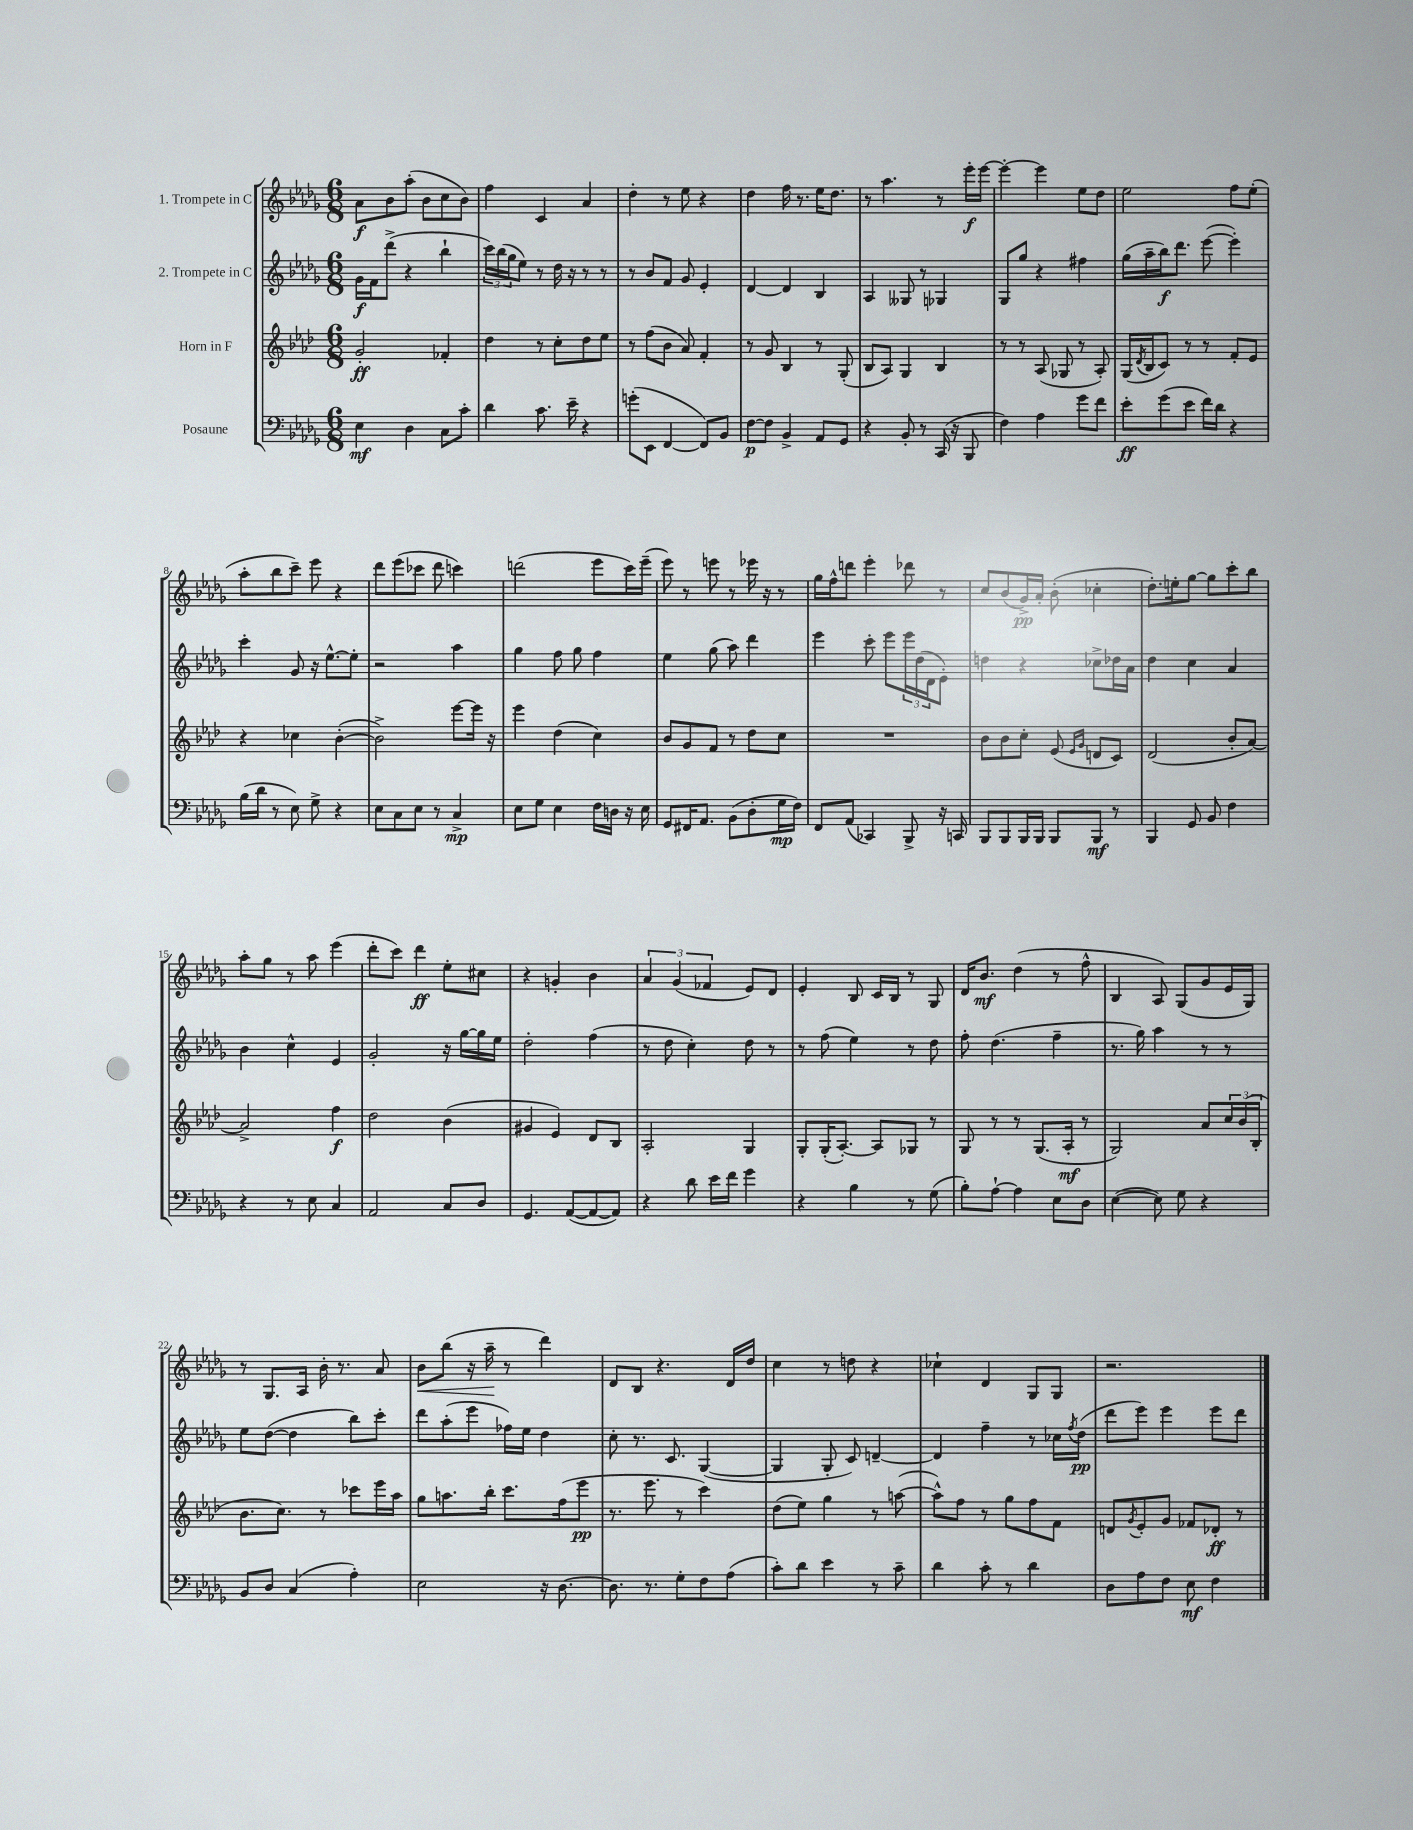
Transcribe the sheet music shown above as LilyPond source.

<<
\new StaffGroup <<
\new Staff = "s0" \with { instrumentName = "1. Trompete in C" } {
    \clef treble \key des \major \numericTimeSignature \time 6/8
    aes'8\f bes'8 aes''8-.( bes'8 c''8 bes'8) |
    f''4 c'4 aes'4 |
    des''4-. r8 ees''8 r4 |
    des''4 f''16 r8. ees''16 des''8. |
    r8 aes''4. r8 ees'''16-.\f ees'''16~ |
    ees'''4~-. ees'''4 ees''8 des''8 |
    ees''2 f''8 ees''8-.( |
    aes''8-. bes''8 c'''8--) ees'''8 r4 |
    des'''8 ees'''8( ces'''8 des'''8 c'''4) |
    d'''2( ees'''8 c'''16) ees'''16--( |
    ees'''8) r8 e'''8 r8 ees'''16 r16 r8 |
    ges''16 f''16-^ d'''8 ees'''4-. des'''8 r8 |
    c''8 bes'8( ges'16->\pp) aes'16-. bes'8-.( ces''4-. |
    des''8.-.) e''16-. ges''8~ ges''8 c'''8-. bes''8 |
    aes''8-. ges''8 r8 aes''8 ees'''4( |
    des'''8-. c'''8) des'''4\ff ees''8-. cis''8 |
    r4 g'4-. bes'4 |
    \tuplet 3/2 { aes'4 ges'4( fes'4 } ees'8) des'8 |
    ees'4-. bes8 c'16 bes16 r8 ges8 |
    des'16 bes'8.\mf des''4( r8 f''8-^ |
    bes4 aes8) ges8( ges'8 ees'16 ges16) |
    r8 ges8. aes16 bes'16-. r8. aes'8 |
    bes'8\< bes''8( r16 aes''16--\! r8 des'''4) |
    des'8 bes8 r4. des'16 des''16 |
    c''4 r8 d''8 r4 |
    ces''4-! des'4 ges8 ges8 |
    r2. \bar "|." |
}
\new Staff = "s1" \with { instrumentName = "2. Trompete in C" } {
    \clef treble \key des \major \numericTimeSignature \time 6/8
    ges'16\f f'16 des'''8->( r4 bes''4-! |
    \tuplet 3/2 { c'''16) bes''16( ges''16 } ees''8) r8 des''16 r16 r8 r8 |
    r8 bes'8 f'8 ges'8 ees'4-. |
    des'4~ des'4 bes4 |
    aes4 geses8 r8 ges4 |
    ges8 ges''8 r4 fis''4 |
    ges''16( aes''16-- bes''16\f) des'''8. ees'''8~( ees'''4-.) |
    c'''4-. ges'8 r16 ees''8.~-^ ees''8-. |
    r2 aes''4 |
    ges''4 f''8 ges''8 f''4 |
    ees''4 ges''8( aes''8) des'''4 |
    ees'''4 c'''8-. ees'''8 \tuplet 3/2 { ees'''16 des''16( des'16 } ees'8-.) |
    d''4 r4 ces''8-> des''16 aes'16 |
    des''4 c''4 aes'4 |
    bes'4 c''4-^ ees'4 |
    ges'2-. r16 ges''16~ ges''16 ees''16 |
    des''2-. f''4( |
    r8 des''8 c''4-.) des''8 r8 |
    r8 f''8( ees''4) r8 des''8 |
    f''8-. des''4.( f''4-- |
    r8. ges''16) aes''4 r8 r8 |
    ees''8 des''8~( des''4 bes''8) c'''8-. |
    des'''8 aes''8-.( ees'''8 fes''16) ees''16 des''4 |
    c''8-. r8. c'8. ges4~( |
    ges4 ges8-. c'8) d'4~-- |
    d'4 f''4-- r8 ces''16 \acciaccatura { f''8 } des''16\pp( |
    des'''8 ees'''8) ees'''4 ees'''8 des'''8 \bar "|." |
}
\new Staff = "s2" \with { instrumentName = "Horn in F" } {
    \clef treble \key aes \major \numericTimeSignature \time 6/8
    g'2-.\ff fes'4-. |
    des''4 r8 c''8-. des''8 ees''8 |
    r8 f''8( bes'8 aes'8) f'4-. |
    r8 g'8 bes4 r8 g8-.( |
    bes8 aes8) g4 bes4 |
    r8 r8 aes8( ges8 r8 aes8-.) |
    g16( \acciaccatura { des'8 } bes16 c'8) r8 r8 f'8-. ees'8 |
    r4 ces''4 bes'4~-.( |
    bes'2->) ees'''8~ ees'''16 r16 |
    ees'''4 des''4( c''4) |
    bes'8 g'8 f'8 r8 des''8 c''8 |
    R2. |
    bes'8 bes'8 c''8-. ees'8( \grace { ees'16 g'16 } d'8 c'8) |
    des'2( bes'8-. aes'8~) |
    aes'2-> f''4\f |
    des''2 bes'4( |
    gis'4 ees'4) des'8 bes8 |
    aes2-. g4 |
    g8-. g16-.( aes8.~-.) aes8 ges8 r8 |
    g8 r8 r8 g8.( aes16-.\mf r8 |
    g2) aes'8 \tuplet 3/2 { c''16 bes'16( bes16-. } |
    bes'8. c''8.) r8 ces'''8 ees'''16 aes''16 |
    g''8 a''8. bes''16-. c'''8. f''16( ees'''8\pp |
    r8. ees'''8. r8 c'''4) |
    des''8( ees''8) g''4 r8 a''8~( |
    a''8-^) f''8 r8 g''8 f''8 f'8 |
    d'8 \acciaccatura { g'8 } ees'8-. g'8 fes'8 des'8-.\ff r8 \bar "|." |
}
\new Staff = "s3" \with { instrumentName = "Posaune" } {
    \clef bass \key des \major \numericTimeSignature \time 6/8
    ees4\mf des4 c8 c'8-. |
    des'4 c'8. ees'16-- r4 |
    g'8-.( ees,8 f,4~ f,8) bes,8 |
    f8~\p f8 bes,4-> aes,8 ges,8 |
    r4 bes,8-. r8 c,16( r16 bes,,8 |
    f4) aes4 ges'8 f'8 |
    ees'8-.\ff ges'8( ees'8 f'16) des'16 r4 |
    bes16( des'16 r8 ees8) ges8-> r4 |
    ees8 c8 ees8 r8 c4->\mp |
    ees8 ges8 ees4 f16 d16 r16 ees16 |
    ges,8 fis,16 aes,8. bes,8( des8-. ges16\mp f16) |
    f,8 aes,8( ces,4) bes,,8-> r16 c,16 |
    bes,,8 bes,,8 bes,,16 bes,,16 bes,,8 bes,,8\mf r8 |
    bes,,4 ges,8 bes,8 f4 |
    r4 r8 ees8 c4 |
    aes,2 c8 des8 |
    ges,4. aes,8~( aes,8~ aes,8) |
    r4 des'8 ees'16 f'16 ges'4 |
    r4 bes4 r8 ges8( |
    bes8-.) aes8~-! aes4 ees8 des8 |
    ees4~( ees8) ges8 r4 |
    bes,8 des8 c4( aes4-.) |
    ees2 r16 des8.~ |
    des8. r8. ges8-. f8 aes8( |
    c'8-.) des'8 ees'4 r8 c'8-- |
    des'4 c'8-. r8 des'4 |
    des8 aes8 f8 ees8\mf f4 \bar "|." |
}
>>
>>
